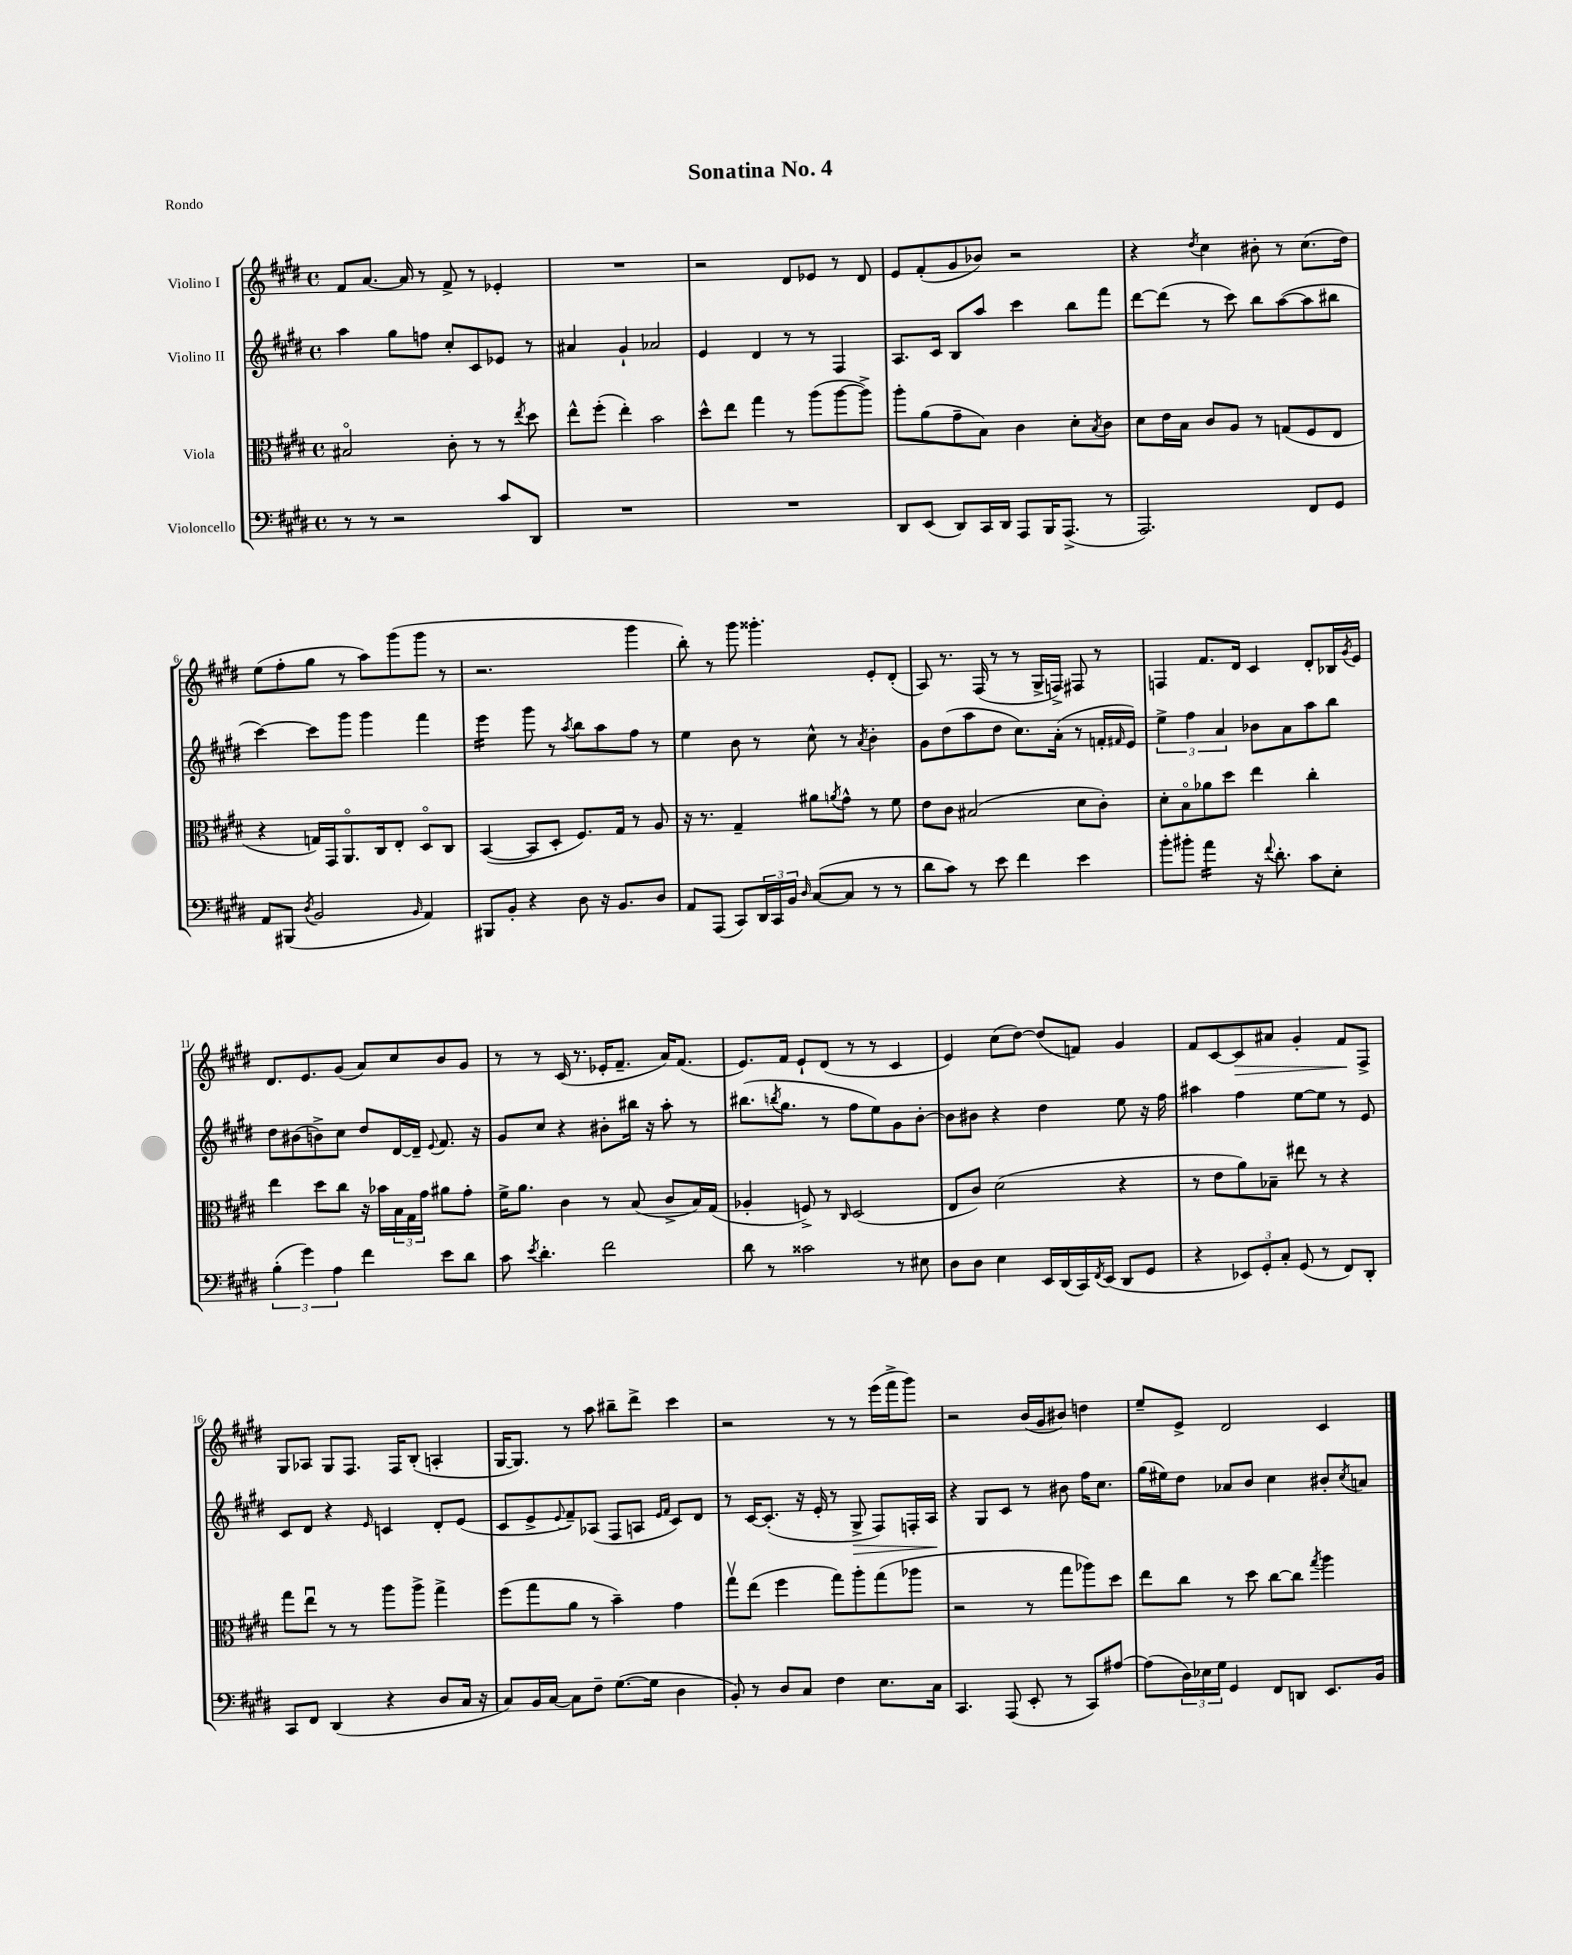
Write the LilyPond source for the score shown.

\header { title = "Sonatina No. 4" piece = "Rondo" }
<<
\new StaffGroup <<
\new Staff = "s0" \with { instrumentName = "Violino I" } {
    \clef treble \key e \major \defaultTimeSignature \time 4/4
    fis'8 a'8.~ a'16 r8 fis'8-> r8 ees'4-. |
    R1 |
    r2 dis'8 ees'8 r8 dis'8 |
    e'8 fis'8-.( gis'8 bes'8) r2 |
    r4 \acciaccatura { dis''8 } cis''4 bis'8-. r8 cis''8.( dis''16) |
    e''8( fis''8-. gis''8 r8 a''8) gis'''8( gis'''8 r8 |
    r2. gis'''4 |
    b''8-.) r8 gis'''8 gisis'''4.-. e'8-. dis'8-.( |
    a8) r8. fis16( r8 r8 gis16-> f16->) fis8 r8 |
    f4 fis'8. dis'16 cis'4 dis'8-. bes16 \acciaccatura { gis'8 } e'16 |
    dis'8. e'8. gis'8( a'8) cis''8 b'8 gis'8 |
    r8 r8 cis'16( r8. ees'16-. fis'8.-- a'16) fis'8.( |
    e'8.) fis'16 e'8-! dis'8( r8 r8 cis'4 |
    e'4) cis''8( dis''8~) dis''8( f'8) gis'4 |
    fis'8 cis'8~ cis'8\> ais'8 gis'4-. fis'8\! fis8-> |
    gis8 aes8 gis8 fis8. fis16 b8-.( a4-. |
    gis16~ gis8.) r8 a''8 bis''8-- dis'''8-> cis'''4 |
    r2 r8 r8 e'''16( fis'''16-> gis'''8) |
    r2 b'16( gis'16 bis'8) d''4 |
    e''8-- e'8-> dis'2 cis'4 \bar "|." |
}
\new Staff = "s1" \with { instrumentName = "Violino II" } {
    \clef treble \key e \major \defaultTimeSignature \time 4/4
    a''4 gis''8 f''8 cis''8-. cis'8 ees'8 r8 |
    ais'4 gis'4-! aes'2 |
    e'4 dis'4 r8 r8 fis4 |
    a8. cis'16 b8 a''8 cis'''4 b''8 fis'''8 |
    dis'''8~ dis'''8( r8 cis'''8) b''8 a''8~( a''8 bis''8 |
    cis'''4~) cis'''8 gis'''8 gis'''4 fis'''4 |
    e'''4:16 gis'''8 r8 \acciaccatura { a''8 } b''8 a''8 fis''8 r8 |
    e''4 b'8 r8 cis''8-^ r8 \acciaccatura { a'8 } b'4-. |
    gis'8 dis''8( a''8 dis''8 cis''8.) a'16-.( r8 f'16-. \grace { fis'16 } e'16) |
    \tuplet 3/2 { e''4-> fis''4 a'4 } bes'8 a'8 a''8 b''8 |
    dis''8 bis'8( b'8->) cis''8 dis''8 dis'16~ dis'16-- \appoggiatura { e'8 } fis'8. r16 |
    gis'8 cis''8 r4 bis'8-. bis''16 r16 a''8-. r8 |
    bis''8.( \acciaccatura { b''8 } gis''8. r8 fis''8 e''8) gis'8 b'8~-. |
    b'8 bis'8 r4 dis''4 e''8 r16 fis''16 |
    ais''4 fis''4 e''8~ e''8 r8 e'8 |
    cis'8 dis'8 r4 \grace { e'16 } c'4 dis'8-. e'8( |
    cis'8 e'8-> \appoggiatura { e'8 } fis'8--) aes8( fis8 a8 \grace { e'16 fis'16 } cis'8) dis'8 |
    r8 cis'16~ cis'8.-.( r16 e'16-. r8 gis8->\> fis8) f16-. a16\! |
    r4 gis8 cis'8 r8 bis'8 fis''16 cis''8. |
    gis''16( eis''16) dis''8 aes'8 b'8 cis''4 bis'8-. \acciaccatura { cis''8 } a'8 \bar "|." |
}
\new Staff = "s2" \with { instrumentName = "Viola" } {
    \clef alto \key e \major \defaultTimeSignature \time 4/4
    bis2\flageolet cis'8-. r8 r8 \acciaccatura { e''8 } dis''8 |
    e''8-^ fis''8-.( e''4-.) b'2 |
    dis''8-^ e''8 gis''4 r8 a''8( a''8~ a''8->) |
    a''8-. a'8( gis'8-- b8) cis'4 dis'8-. \acciaccatura { b8 } cis'8 |
    dis'8 e'16 b16 cis'8 a8 r8 g8( fis8 e8 |
    r4 g16) gis,16 a,8.\flageolet cis16 e8-. dis8\flageolet cis8 |
    b,4~( b,8 dis8-. fis8.) gis16 r8 a8 |
    r16 r8. gis4-- ais'8 \acciaccatura { a'8 } gis'8-^ r8 fis'8 |
    e'8 cis'8 bis2( dis'8 cis'8-.) |
    dis'8-. b8\flageolet aes'8 dis''8 e''4 cis''4-. |
    e''4 dis''8 cis''8 r16 bes'16 \tuplet 3/2 { b16 gis16 gis'16 } ais'8 gis'8-. |
    fis'16-> a'8. cis'4 r8 b8( cis'8-> b16) gis16( |
    aes4-. f8->) r8 \grace { cis16 } dis2( |
    e8 cis'8) dis'2( r4 |
    r8 e'8 a'8) bes8-- eis''8 r8 r4 |
    gis''8 e''8\downbow r8 r8 a''8 a''8-> gis''4-> |
    fis''8( gis''8 a'8 r8 b'4--) gis'4 |
    gis''8\upbow e''8( fis''4 gis''8) a''8-. gis''8( aes''8 |
    r2 r8 gis''8 aes''8) dis''8 |
    e''8 cis''8 r8 dis''8 cis''8~ cis''8 \acciaccatura { gis''8 } a''4 \bar "|." |
}
\new Staff = "s3" \with { instrumentName = "Violoncello" } {
    \clef bass \key e \major \defaultTimeSignature \time 4/4
    r8 r8 r2 cis'8 dis,8 |
    R1 |
    R1 |
    dis,8 e,8( dis,8) cis,16 dis,16 a,,8 b,,16 a,,8.->( r8 |
    a,,2.) fis,8 gis,8 |
    a,8 bis,,8( \acciaccatura { dis8 } b,2 \grace { b,16 } a,4) |
    bis,,8 b,8-. r4 dis8 r16 b,8. dis8 |
    a,8 a,,8( cis,8) \tuplet 3/2 { dis,16 cis,16 b,16 } \grace { dis16 } cis8~( cis8 r8 r8 |
    dis'8 cis'8) r8 e'8 fis'4 e'4 |
    b'8-. bis'8-. a'4:16 r16 \appoggiatura { fis'8 } dis'8.-. cis'8 e8-. |
    \tuplet 3/2 { b4-.( gis'4) a4 } fis'4 e'8 dis'8 |
    cis'8 \acciaccatura { e'8 } dis'4.-. fis'2 |
    dis'8 r8 cisis'2 r8 eis8 |
    dis8 dis8 e4 e,16 dis,16( cis,16) \acciaccatura { fis,8 } e,16( dis,8 gis,8 |
    r4 \tuplet 3/2 { ees,8) gis,8-. cis8-. } gis,8( r8 fis,8) dis,8-. |
    cis,8 fis,8 dis,4( r4 dis8 cis16 r16 |
    cis8) b,16 cis16~ cis8 fis8-- gis8.~( gis16 dis4 |
    b,8-.) r8 dis8 cis8 fis4 e8. cis16 |
    cis,4. a,,8( e,8-. r8 cis,8) ais8~ |
    ais8( \tuplet 3/2 { dis16) ees16 gis16 } gis,4 fis,8 d,8 e,8. b,16 \bar "|." |
}
>>
>>
